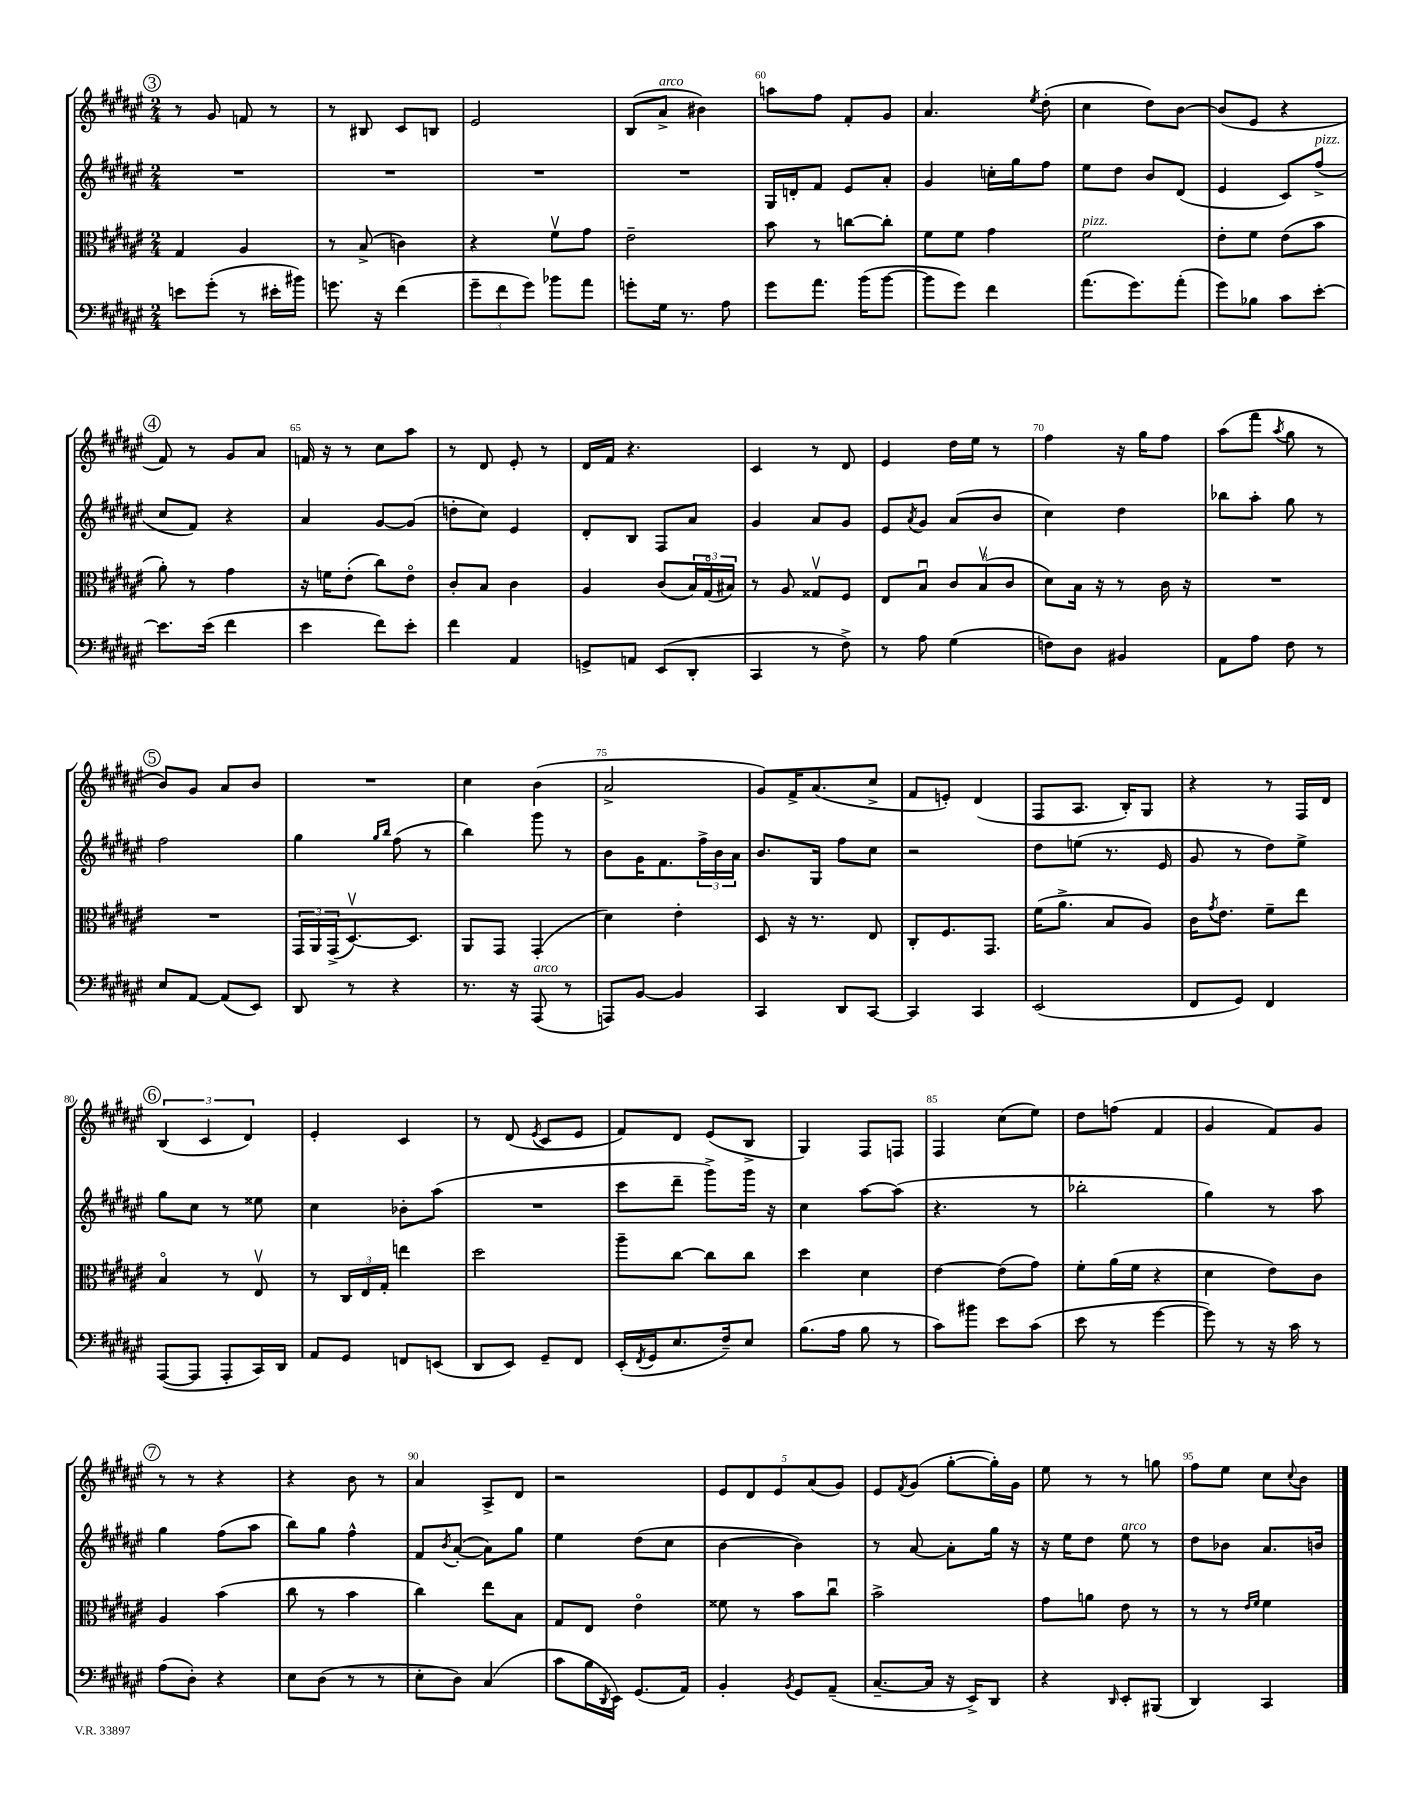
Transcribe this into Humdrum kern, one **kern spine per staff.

**kern	**kern	**kern	**kern
*staff4	*staff3	*staff2	*staff1
*clefF4	*clefC3	*clefG2	*clefG2
*k[f#c#g#d#a#e#]	*k[f#c#g#d#a#e#]	*k[f#c#g#d#a#e#]	*k[f#c#g#d#a#e#]
*M2/4	*M2/4	*M2/4	*M2/4
8e	4G#	2r	8r
(8g#'	.	.	8g#
8r	4A#	.	8f
16e#'	.	.	8r
16b#)	.	.	.
=	=	=	=
8.g	8r	2r	8r
.	(8B^	.	8B#
16r	.	.	.
(4f#	4c)	.	8c#
.	.	.	8B
=	=	=	=
12g#~	4r	2r	2e#
12f#	.	.	.
12g#)	.	.	.
8b-	8f#v	.	.
8a#	8g#	.	.
=	=	=	=
8g'	2e#~	2r	(8B
16G#	.	.	8a#^
8.r	.	.	.
.	.	.	4b#)
8A#	.	.	.
=	=	=	=
8g#	8b	16G#	8aa
.	.	16d'	.
8.a#	8r	8f#	8ff#
.	[8cc	8e#	8f#'
(16b	.	.	.
[8b	8cc']	8a#'	8g#
=	=	=	=
8b]	8f#	4g#	4.a#
8g#)	8f#	.	.
4f#	4g#	16cc'	.
.	.	16gg#	.
.	.	.	8qee#
.	.	8ff#	(8dd#'
=	=	=	=
(8.a#	2f#	8ee#	4cc#
.	.	8dd#	.
8.g#)	.	.	.
.	.	8b	8dd#)
(8a#'	.	(8d#	[8b
=	=	=	=
8g#)	8e#'	4e#	(8b]
8B-	8f#	.	8e#
8c#	(8e#	8c#)	4r
[8e#'	8b	(8ff#^	.
=	=	=	=
8.e#]	8a#')	8cc#	8f#)
.	8r	8f#)	8r
(16e#	.	.	.
4f#	4g#	4r	8g#
.	.	.	8a#
=	=	=	=
4e#	16r	4a#	16f
.	16f	.	16r
.	(8e#'	.	8r
8f#)	8cc#)	[8g#	8cc#
8e#'	8e#o	(8g#]	8aa#
=	=	=	=
4f#	8c#'	8dd'	8r
.	8B	8cc#)	8d#
4AA#	4c#	4e#	8e#'
.	.	.	8r
=	=	=	=
8GG^	4A#	8d#'	16d#
.	.	.	16f#
8AA	.	8B	4.r
(8EE#	(8c#	8F#	.
8DD#'	24B)	8a#	.
.	(24G#o	.	.
.	24B#)	.	.
=	=	=	=
4CC#	8r	4g#	4c#
.	8A#	.	.
8r	8G##v	8a#	8r
8F#^)	8F#	8g#	8d#
=	=	=	=
8r	8E#	8e#	4e#
.	.	8qa#	.
8A#	8Bu	8g#	.
(4G#	12c#	(8a#	16dd#
.	.	.	16ee#
.	(12Bv	.	.
.	.	8b	8r
.	12c#	.	.
=	=	=	=
8F)	8d#)	4cc#)	4ff#
8D#	16B	.	.
.	16r	.	.
4BB#	8r	4dd#	16r
.	.	.	16gg#
.	16c#	.	8ff#
.	16r	.	.
=	=	=	=
8AA#	2r	8bb-	(8aa#
8A#	.	8aa#'	8fff#
.	.	.	8qaa#
8F#	.	8gg#	8gg#
8r	.	8r	8r
=	=	=	=
8E#	2r	2ff#	8b)
[8AA#	.	.	8g#
(8AA#]	.	.	8a#
8EE#)	.	.	8b
=	=	=	=
8DD#	24GG#	4gg#	2r
.	24AA#	.	.
.	(24GG#^	.	.
8r	[8.D#v)	.	.
.	.	16qqgg#	.
.	.	16qqbb	.
4r	.	(8ff#	.
.	8.D#]	.	.
.	.	8r	.
=	=	=	=
8.r	8AA#	4bb)	4cc#
.	8GG#	.	.
16r	.	.	.
(8AAA#	(4GG#'	8ggg#	(4b
8r	.	8r	.
=	=	=	=
8AAA)	4d#)	8b	2a#^
[8BB	.	16g#	.
.	.	8.f#	.
4BB]	4e#'	.	.
.	.	24ff#^	.
.	.	24b	.
.	.	24a#	.
=	=	=	=
4CC#	8D#	8.b	8g#)
.	16r	.	16f#^
.	8.r	16G#	(8.a#
8DD#	.	8ff#	.
[8CC#	8E#	8cc#	8cc#^
=	=	=	=
4CC#]	8C#'	2r	8f#
.	8.F#	.	8e')
4CC#	.	.	(4d#
.	8.GG#	.	.
=	=	=	=
(2EE#	(16f#	8dd#	8F#
.	8.a#^	.	.
.	.	(8ee	8.A#
.	8B	8.r	.
.	.	.	16B')
.	8A#)	.	8G#
.	.	16e#	.
=	=	=	=
8FF#	16c#	8g#	4r
.	8qg#	.	.
.	8.e#	.	.
8GG#)	.	8r	.
4FF#	8f#~	8dd#)	8r
.	8ee#	8ee#^	16F#
.	.	.	16d#
=	=	=	=
([8AAA#	4Bo	8gg#	(6B
8AAA#]	.	8cc#	.
.	.	.	6c#
8AAA#'	8r	8r	.
.	.	.	6d#)
16CC#)	8E#v	8ee##	.
16DD#	.	.	.
=	=	=	=
8AA#	8r	4cc#	4e#'
8GG#	24C#	.	.
.	24E#	.	.
.	24G#'	.	.
8FF	4ee	8b-'	4c#
(8EE	.	(8aa#	.
=	=	=	=
8DD#	2dd#	2r	8r
8EE#)	.	.	(8d#
.	.	.	8qe#
8GG#~	.	.	8c#
8FF#	.	.	8e#
=	=	=	=
(16EE#'	8aa#~	8ccc#	8f#)
8qFF#	.	.	.
16GG#	.	.	.
8.E#	[8cc#	8ddd#~	8d#
.	8cc#]	8ggg#^)	(8e#
16F#~)	.	.	.
8E#	8cc#	16ggg#	8B^
.	.	16r	.
=	=	=	=
(8.B	4dd#	4cc#	4G#)
16A#	.	.	.
8B	4d#	[8aa#	8F#
8r	.	(8aa#]	8F
=	=	=	=
8c#)	[4e#	4.r	4F#
8b#	.	.	.
8e#	(8e#]	.	(8cc#
(8c#	8g#)	8r	8ee#)
=	=	=	=
8e#	8f#'	2bb-'	8dd#
8r	(16a#	.	(8ff
.	16f#	.	.
[4g#	4r	.	4f#
=	=	=	=
8g#])	4d#	4gg#)	4g#
8r	.	.	.
16r	8e#)	8r	8f#)
16c#	.	.	.
8r	8c#	8aa#	8g#
=	=	=	=
(8A#	4A#	4gg#	8r
8D#')	.	.	8r
4r	(4b	(8ff#	4r
.	.	8aa#	.
=	=	=	=
8E#	8cc#	8bb)	4r
(8D#	8r	8gg#	.
8r	4b	4ff#^^	8b
8r	.	.	8r
=	=	=	=
8E#'	4cc#)	8f#	4a#
.	.	8qb	.
8D#)	.	([8a#'	.
(4C#	8ee#	8a#])	8A#^
.	8B	8gg#	8d#
=	=	=	=
8c#	8G#	4ee#	2r
16B	8E#	.	.
8qDD#	.	.	.
16EE#)	.	.	.
(8.GG#	4e#o	(8dd#	.
.	.	8cc#	.
16AA#)	.	.	.
=	=	=	=
4BB'	8f##	[4b	10e#
.	.	.	10d#
.	8r	.	.
.	.	.	10e#
8qBB	.	.	.
8GG#	8b	4b])	.
.	.	.	(10a#
(8AA#~	8cc#u	.	.
.	.	.	10g#)
=	=	=	=
[8.C#~	2b^	8r	8e#
.	.	.	8qf#
.	.	[8a#	(8g#
16C#]	.	.	.
16r	.	8a#']	[8gg#'
16EE#^)	.	.	.
8DD#	.	16gg#	16gg#'])
.	.	16r	16g#
=	=	=	=
4r	8g#	16r	8ee#
.	.	16ee#	.
.	8a	8dd#	8r
16qqDD#	.	.	.
8EE#'	8e#	8ee#	8r
(8BBB#	8r	8r	8gg
=	=	=	=
4DD#)	8r	8dd#	8ff#
.	8r	8b-	8ee#
.	16qqe#	.	.
.	16qqf#	.	.
4CC#	4f#	8.a#	8cc#
.	.	.	8qqcc#
.	.	.	8b
.	.	16b	.
==	==	==	==
*-	*-	*-	*-
